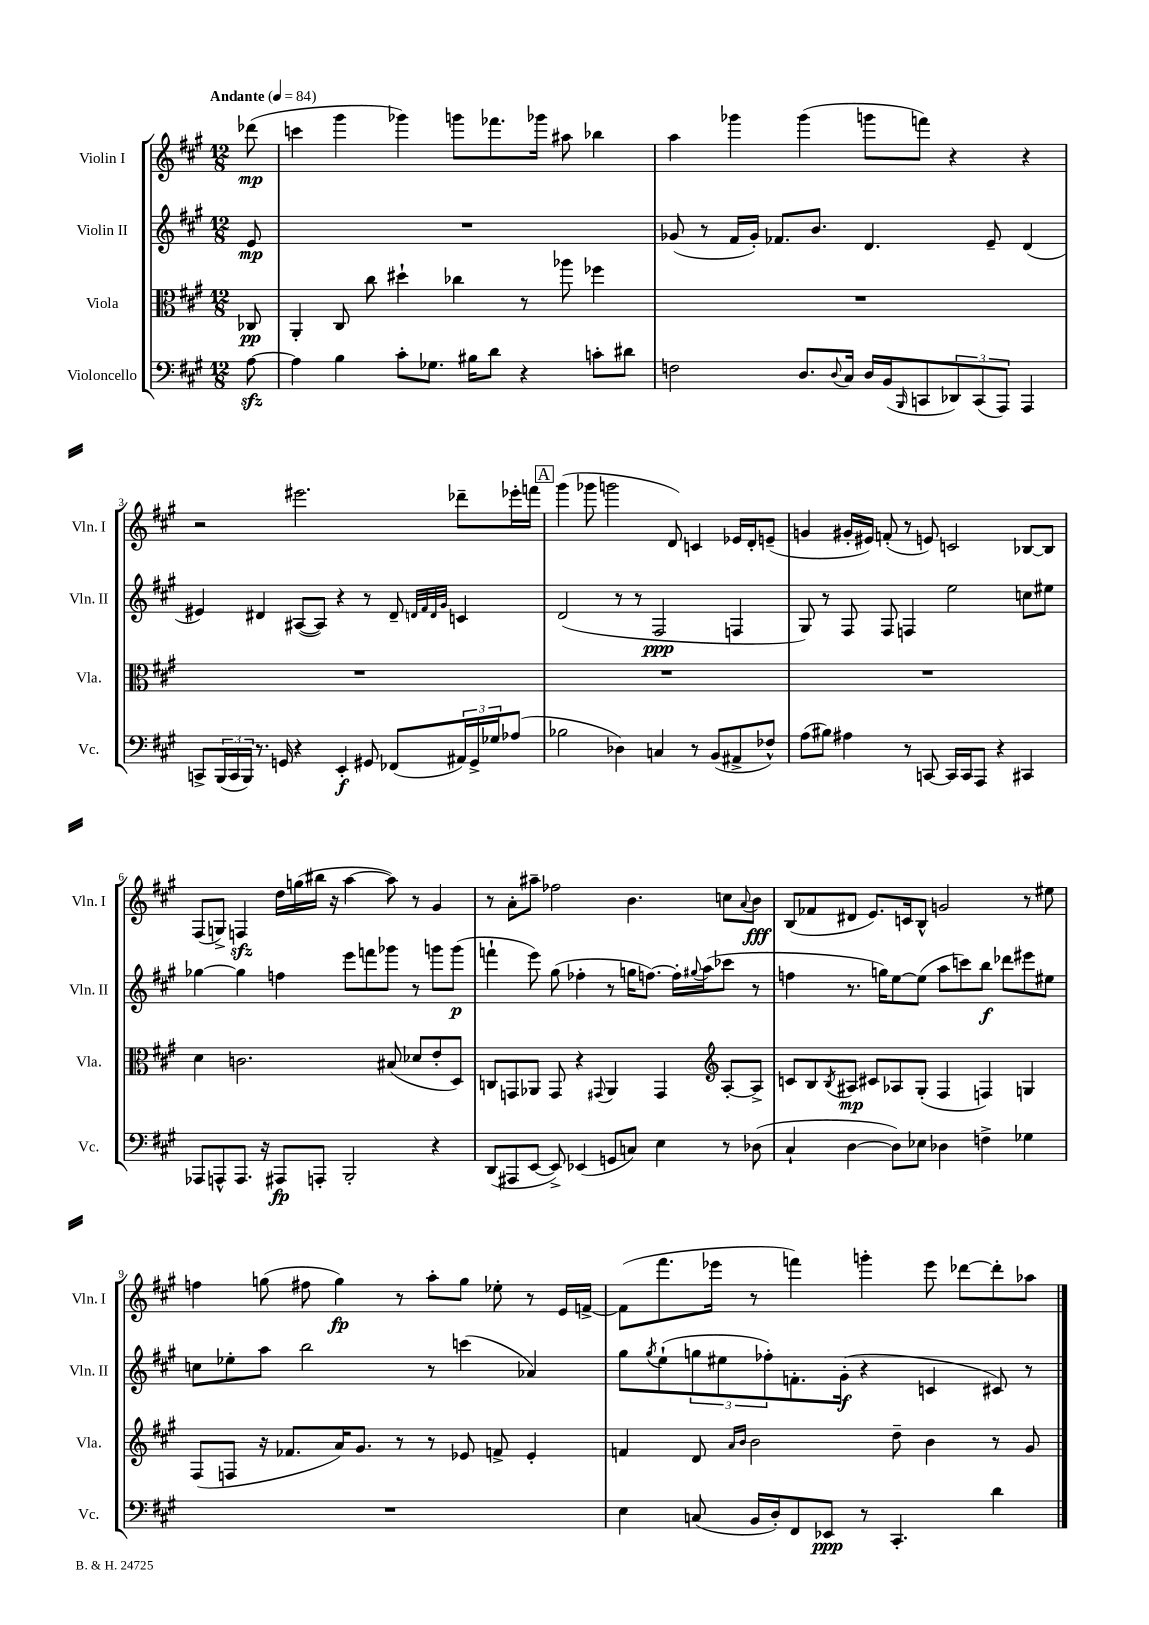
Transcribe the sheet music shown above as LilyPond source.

<<
\new StaffGroup <<
\new Staff = "s0" \with { instrumentName = "Violin I" shortInstrumentName = "Vln. I" } {
    \clef treble \key a \major \numericTimeSignature \time 12/8 \partial 8 \tempo "Andante" 4 = 84
    des'''8\mp( |
    c'''4 gis'''4 ges'''4) g'''8 fes'''8. ges'''16 ais''8 bes''4 |
    a''4 ges'''4 ges'''4( g'''8 f'''8) r4 r4 |
    r2 eis'''2. des'''8-- ees'''16-. f'''16 |
    \mark \markup { \box "A" } gis'''4( ges'''8 g'''2 d'8) c'4 ees'16 d'16-. e'8--( |
    g'4 gis'16-. eis'16) f'8-.( r8 e'8) c'2 bes8~ bes8 |
    fis8( g8->) f4\sfz d''16 g''16( bis''16 r16 a''4~ a''8) r8 gis'4 |
    r8 a'8-. ais''8-- fes''2 b'4. c''8 \appoggiatura { a'8 } b'8\fff |
    b8( fes'8 dis'8 e'8.) c'16 b8-^ g'2 r8 eis''8 |
    f''4 g''8( fis''8 g''4\fp) r8 a''8-. g''8 ees''8-. r8 e'16 f'16~-> |
    f'8( fis'''8. ees'''16 r8 f'''4) g'''4-. ees'''8 des'''8~ des'''8-. aes''8 \bar "|." |
}
\new Staff = "s1" \with { instrumentName = "Violin II" shortInstrumentName = "Vln. II" } {
    \clef treble \key a \major \numericTimeSignature \time 12/8 \partial 8
    e'8\mp |
    R1. |
    ges'8( r8 fis'16 ges'16-.) fes'8. b'8. d'4. e'8-- d'4( |
    eis'4) dis'4 ais8~( ais8) r4 r8 dis'8-- \grace { d'32 fis'32 d'32 gis'32 } c'4 |
    \mark \markup { \box "A" } d'2( r8 r8 fis2\ppp f4 |
    gis8) r8 fis8 fis8 f4 e''2 c''8 eis''8 |
    ges''4~ ges''4 f''4 e'''8 f'''8 ges'''8 r8 g'''8 g'''8\p( |
    f'''4-! e'''8) gis''8( fes''4-. r8 g''16 f''8.~) f''16-. \appoggiatura { gis''8 } a''16( ces'''8 r8 |
    f''4 r8. g''16) e''8~ e''8( a''8 c'''8) b''8\f des'''8 eis'''8 eis''8 |
    c''8 ees''8-. a''8 b''2 r8 c'''4( aes'4) |
    gis''8 \acciaccatura { gis''8 } e''8-!( \tuplet 3/2 { g''8 eis''8 fes''8-.) } f'8.-. gis'16-.\f( r4 c'4 cis'8) r8 \bar "|." |
}
\new Staff = "s2" \with { instrumentName = "Viola" shortInstrumentName = "Vla." } {
    \clef alto \key a \major \numericTimeSignature \time 12/8 \partial 8
    ces8\pp |
    a,4-. cis8 cis''8 dis''4-! ces''4 r8 aes''8 fes''4 |
    R1. |
    R1. |
    \mark \markup { \box "A" } R1. |
    R1. |
    d'4 c'2. bis8( des'8 e'8-. d8) |
    c8 g,8 aes,8 g,8 r4 \appoggiatura { gis,8 } aes,4 gis,4 \clef treble a8~-. a8-> |
    c'8 b8 \acciaccatura { b8 } ais8\mp cis'8 aes8 gis8-.( fis4 f4) g4 |
    fis8( f8 r16 fes'8. a'16) gis'8. r8 r8 ees'8 f'8-> ees'4-. |
    f'4 d'8 \grace { a'16 b'16 } b'2 d''8-- b'4 r8 gis'8 \bar "|." |
}
\new Staff = "s3" \with { instrumentName = "Violoncello" shortInstrumentName = "Vc." } {
    \clef bass \key a \major \numericTimeSignature \time 12/8 \partial 8
    a8~\sfz |
    a4 b4 cis'8-. ges8. bis16 d'8 r4 c'8-. dis'8 |
    f2 d8. \appoggiatura { d8 } cis16 d16 b,16( \grace { b,,16 } c,8 \tuplet 3/2 { des,8) c,8( a,,8) } a,,4 |
    c,8-> \tuplet 3/2 { b,,16( c,16 b,,16) } r8. g,16 r4 e,4-.\f gis,8 fes,8( \tuplet 3/2 { ais,16) gis,16-> ges16 } aes8( |
    \mark \markup { \box "A" } bes2 des4) c4 r8 b,8( ais,8-> fes8-^) |
    a8( bis8) ais4 r8 c,8~ c,16 c,16 a,,8 r4 cis,4 |
    aes,,8 a,,8-^ a,,8. r16 ais,,8\fp a,,8-. b,,2-. r4 |
    d,8( ais,,8 e,8~ e,8->) ees,4( g,8 c8) e4 r8 des8( |
    cis4-! d4~ d8) ees8 des4 f4-> ges4 |
    R1. |
    e4 c8( b,16 d16-.) fis,8 ees,8\ppp r8 cis,4.-. d'4 \bar "|." |
}
>>
>>
